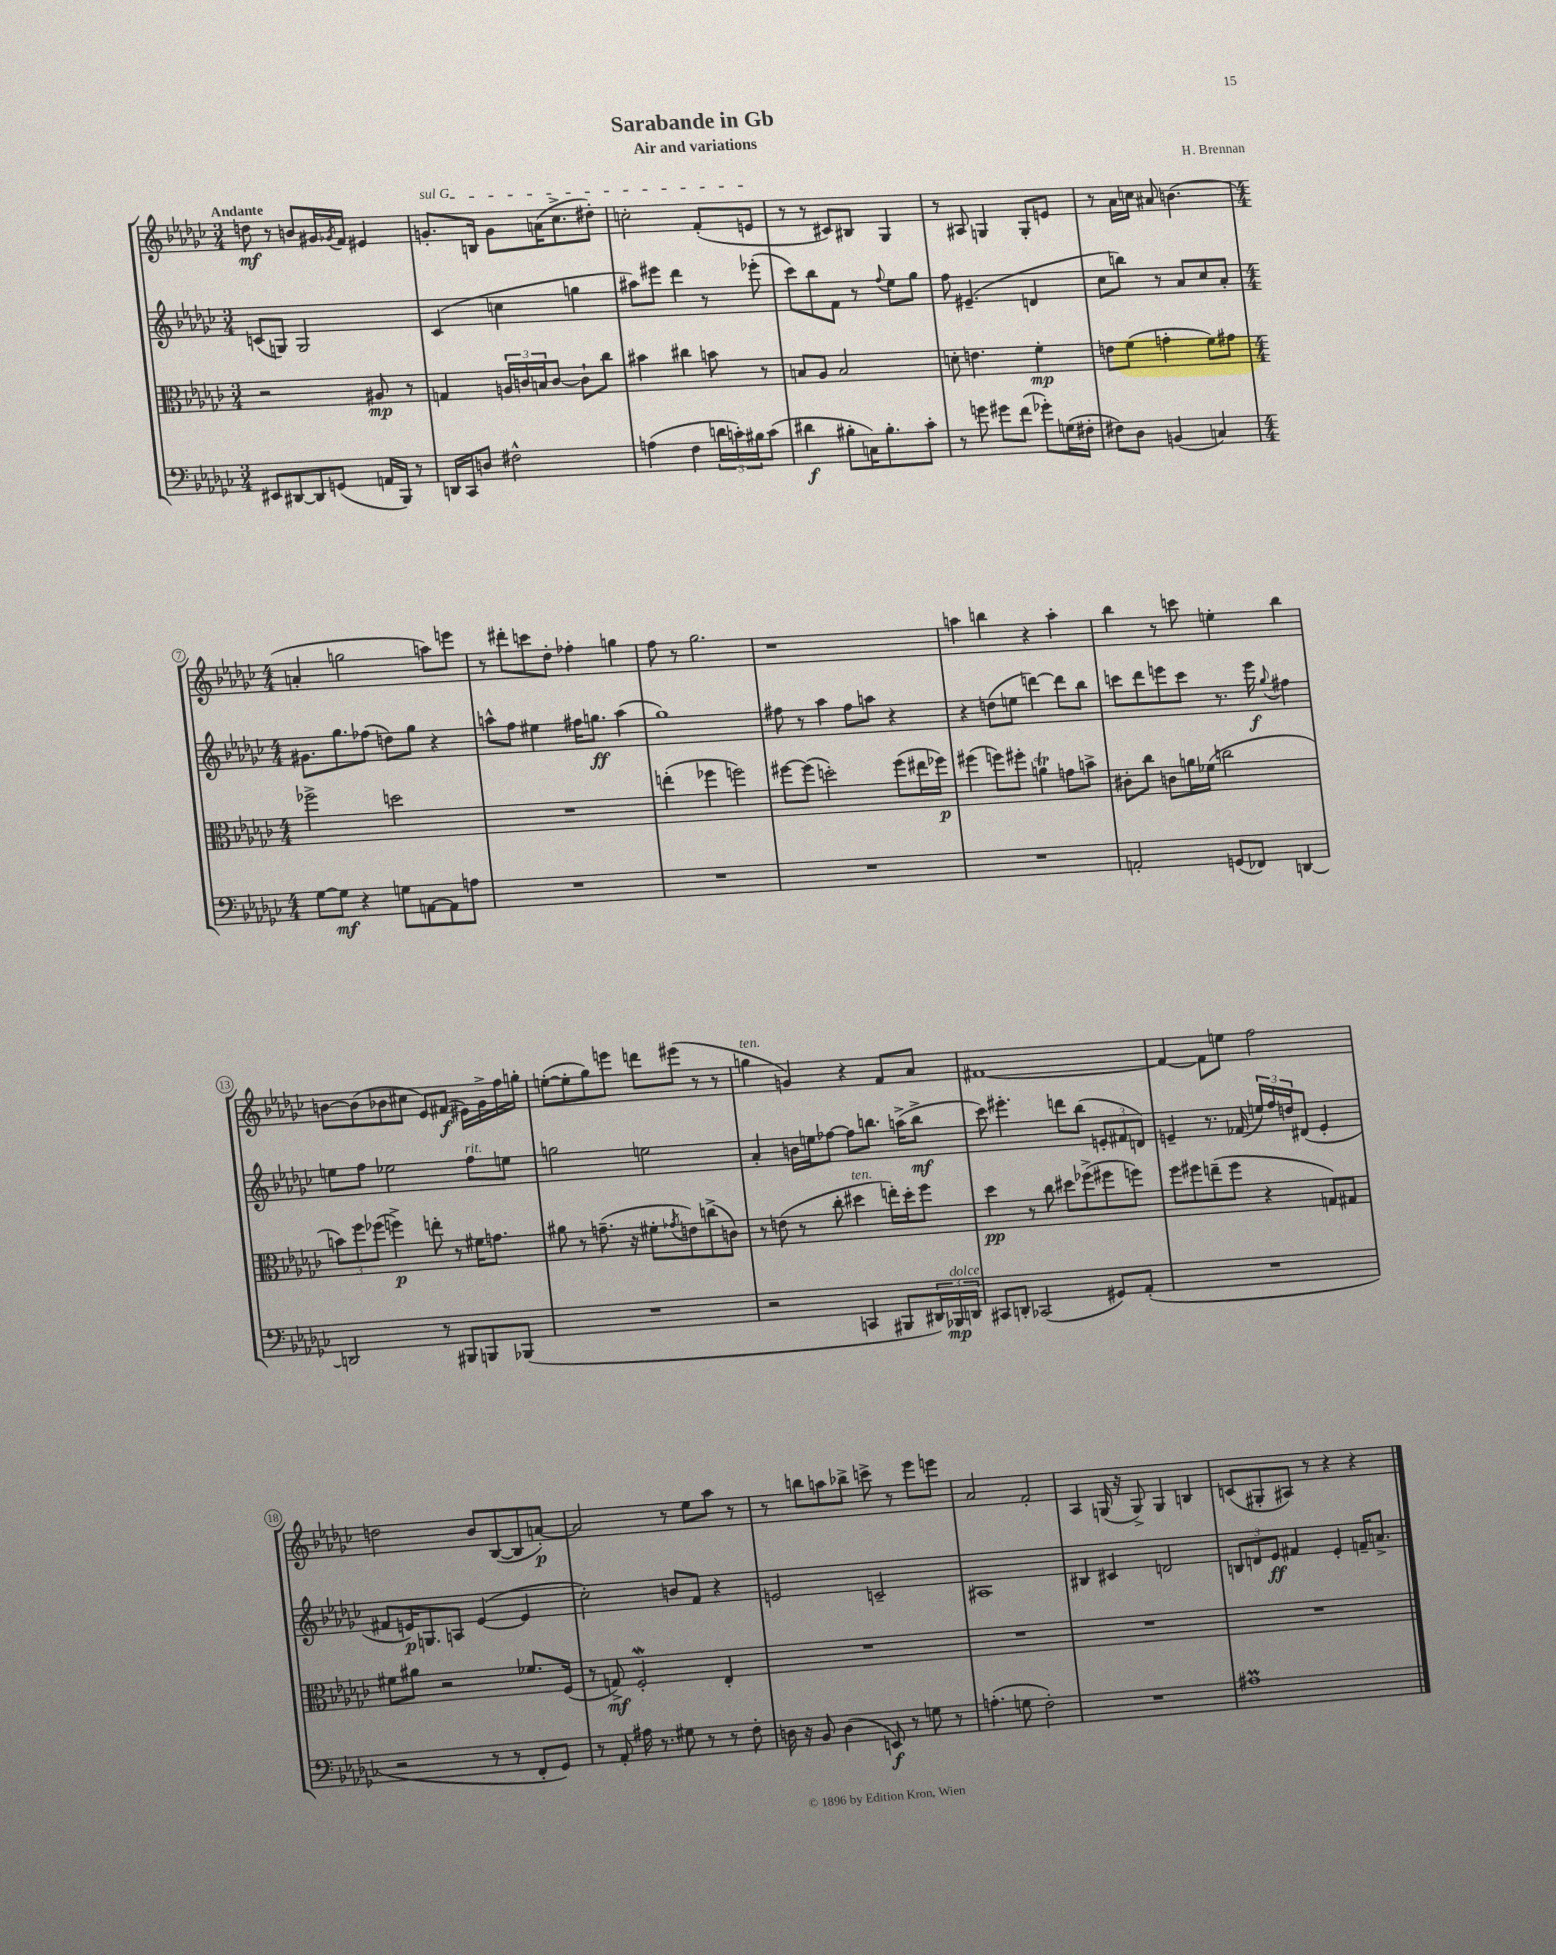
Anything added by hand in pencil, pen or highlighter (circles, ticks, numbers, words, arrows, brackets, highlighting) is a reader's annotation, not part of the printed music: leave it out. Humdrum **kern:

**kern	**kern	**kern	**kern
*staff4	*staff3	*staff2	*staff1
*clefF4	*clefC3	*clefG2	*clefG2
*k[b-e-a-d-g-c-]	*k[b-e-a-d-g-c-]	*k[b-e-a-d-g-c-]	*k[b-e-a-d-g-c-]
*M3/4	*M3/4	*M3/4	*M3/4
8EE#	2r	(8c	8dd
[8DD#	.	8G)	8r
8DD#]	.	2G	8b
(8GG	.	.	16g#
.	.	.	8qg-
.	.	.	16f
16AA	8A#	.	4e#
16BBB-)	.	.	.
8r	8r	.	.
=	=	=	=
16DD	4G	(4c-	8.g'
16CC-	.	.	.
8D	.	.	.
.	.	.	16B
2F#^^	24A	4cc	8g
.	24c	.	.
.	24B	.	.
.	[8c	.	(16a
.	.	.	8.cc-^
.	8c`]	4gg	.
.	8cc-	.	8dd#')
=	=	=	=
(4A	4b#	8aa#)	2cc'
.	.	8eee#	.
4F	4cc#	4ddd-	.
24d	8b	8r	(8f'
24c')	.	.	.
24B#	.	.	.
(8c	8r	(8eee-'	8e
=	=	=	=
4d#	8B	8ccc-)	8r
.	8A-	8bb-	8r
8B#'	2B	8f	8c#)
16C)	.	8r	8B#
8.B#'	.	.	.
.	.	8qqff	.
.	.	8ee-	4G-
8c-'	.	8gg-	.
=	=	=	=
8r	8d'	8ff	8r
8g	4.e	(4.e#~	8A#
8g#	.	.	4G
(8f	.	.	.
8g-')	4f'	4d	8G'
(16G	.	.	8e
16F#'	.	.	.
=	=	=	=
8F#)	8e	8cc-	8r
8D-	(8f	8bb)	16a-
.	.	.	16cc
(4BB	4g'	8r	8a#
.	.	8a-	(4.b
4C)	8f)	8cc-	.
.	8g#	8a-'	.
=	=	=	=
*M4/4	*M4/4	*M4/4	*M4/4
[8G-	2ff-^	8.g#	4a'
8G-]	.	.	.
.	.	8.gg-	.
4r	.	.	2gg
.	.	(8ff-	.
8G	2dd	8dd)	.
[8AA	.	8gg-	.
8AA]	.	4r	8aa)
8A	.	.	8eee
=	=	=	=
1r	1r	8aa^^	8r
.	.	8ff	8ddd#'
.	.	4ee#	8ccc
.	.	.	8dd-'
.	.	16ff#	4ff-'
.	.	8.gg	.
.	.	(4aa	4gg
=	=	=	=
1r	(4ee'	1gg-)	8ff
.	.	.	8r
.	4ff-	.	2.gg-
.	2ff)	.	.
=	=	=	=
1r	[8ff#	8ff#	1r
.	(8ff#]	8r	.
.	2dd')	4aa-	.
.	.	8ff#	.
.	.	8aa	.
.	(8ff#	4r	.
.	16ee#	.	.
.	16ff-)	.	.
=	=	=	=
1r	(4ff#	4r	4aa
.	8ff)	(8dd	4bb
.	8ff#'	8ee	.
.	4a	[4ddd)	4r
.	8g	8ddd]	4aa'
.	8b^	8bb-	.
=	=	=	=
2AA'	8c#'	8ccc	4bb-
.	8cc-	8ddd-	.
.	8c	8eee	8r
.	16a	8ccc	8ccc
.	(16f-	.	.
(8GG	2cc	8.r	4ee'
8FF-)	.	.	.
.	.	16eee	.
.	.	8qqgg-	.
[4DD	.	4ff#	4bb-
=	=	=	=
2DD]	12b)	8ee	[8b
.	12ff	.	.
.	.	8ff	(8b]
.	(12ff-	.	.
.	4ff^)	2ee-	8b-
.	.	.	8cc#
8r	8ee'	.	8e-)
8BBB#	8r	.	(8f#
8BBB	16f#	8ff	16e#)
.	8.g	.	16g-^
(8BBB-	.	8ee	16ff
.	.	.	16gg'
=	=	=	=
1r	8a#	2gg	([8ee'
.	8r	.	8ee']
.	(8.g~	.	8gg-)
.	.	.	8eee
.	16r	.	.
.	8f#'	2ee	8ddd
.	8qg-	.	.
.	8e)	.	(8eee#
.	(8cc^	.	8r
.	8c)	.	8r
=	=	=	=
2r	8r	4a-'	4gg
.	(8e	.	.
.	8r	16b	4g)
.	.	16ee	.
.	8cc-'	[8ff-	.
4CC	4dd#	8ff-]	4r
.	.	8.bb	.
8BBB#	16ee')	.	8f
.	16dd#'	(16aa^	.
24DD#)	8ff	8bb^	8a-
24BBB-	.	.	.
24DD	.	.	.
=	=	=	=
8CC#	4dd-	8ccc-)	[1f#
8DD'	.	4.eee#'	.
(2CC-	8r	.	.
.	8cc-	.	.
.	8dd#	8ddd	.
.	(8ff-^	(8bb-	.
8GG#)	8ff#	12e'	.
.	.	12f#	.
(8AA-'	8ff)	.	.
.	.	12d)	.
=	=	=	=
1r	8ff	4e~	4f#_
.	8ff#	.	.
.	(8ee~	8.r	8f#]
.	8ff#	.	8ee
.	.	(16f-	.
.	4r	24ee)	2ff
.	.	24ff	.
.	.	24dd	.
.	.	(8d#	.
.	8G)	4e'	.
.	8G#	.	.
=	=	=	=
2r	8f#	8f#	2dd
.	8a#	16e)	.
.	.	8.G	.
.	2r	.	.
.	.	8A	.
8r	.	([4e	8b-
8r	.	.	([8B-
8FF'	8.f-	4e]	8B-]
8GG-)	.	.	[8a')
.	(16F	.	.
=	=	=	=
8r	8r	2cc-')	2a]
8AA-'	8G^)	.	.
16A#	2F'	.	.
8.r	.	.	.
8G#	.	8b	8r
8r	.	8f	8ee-
8r	4E-'	4r	8aa-
8F'	.	.	8r
=	=	=	=
16D	1r	2e	8r
16r	.	.	.
8BB-	.	.	8bb
(4D	.	.	8aa
.	.	.	8bb-^
8EE)	.	2c~	8ccc^
8r	.	.	8r
8G	.	.	8eee-
8r	.	.	8eee
=	=	=	=
(4.A'	1r	1A#	2a-
8G	.	.	.
2F')	.	.	2f'
=	=	=	=
1r	1r	4B#	4A-
.	.	4c#	(16G
.	.	.	16r
.	.	.	8G^)
.	.	2d	4G
.	.	.	4B
=	=	=	=
1A#	1r	12B	(8c
.	.	12d	.
.	.	.	8G#'
.	.	12e-	.
.	.	4f#	8A#)
.	.	.	8r
.	.	4e-'	4r
.	.	16f~	4r
.	.	8.a^	.
==	==	==	==
*-	*-	*-	*-
